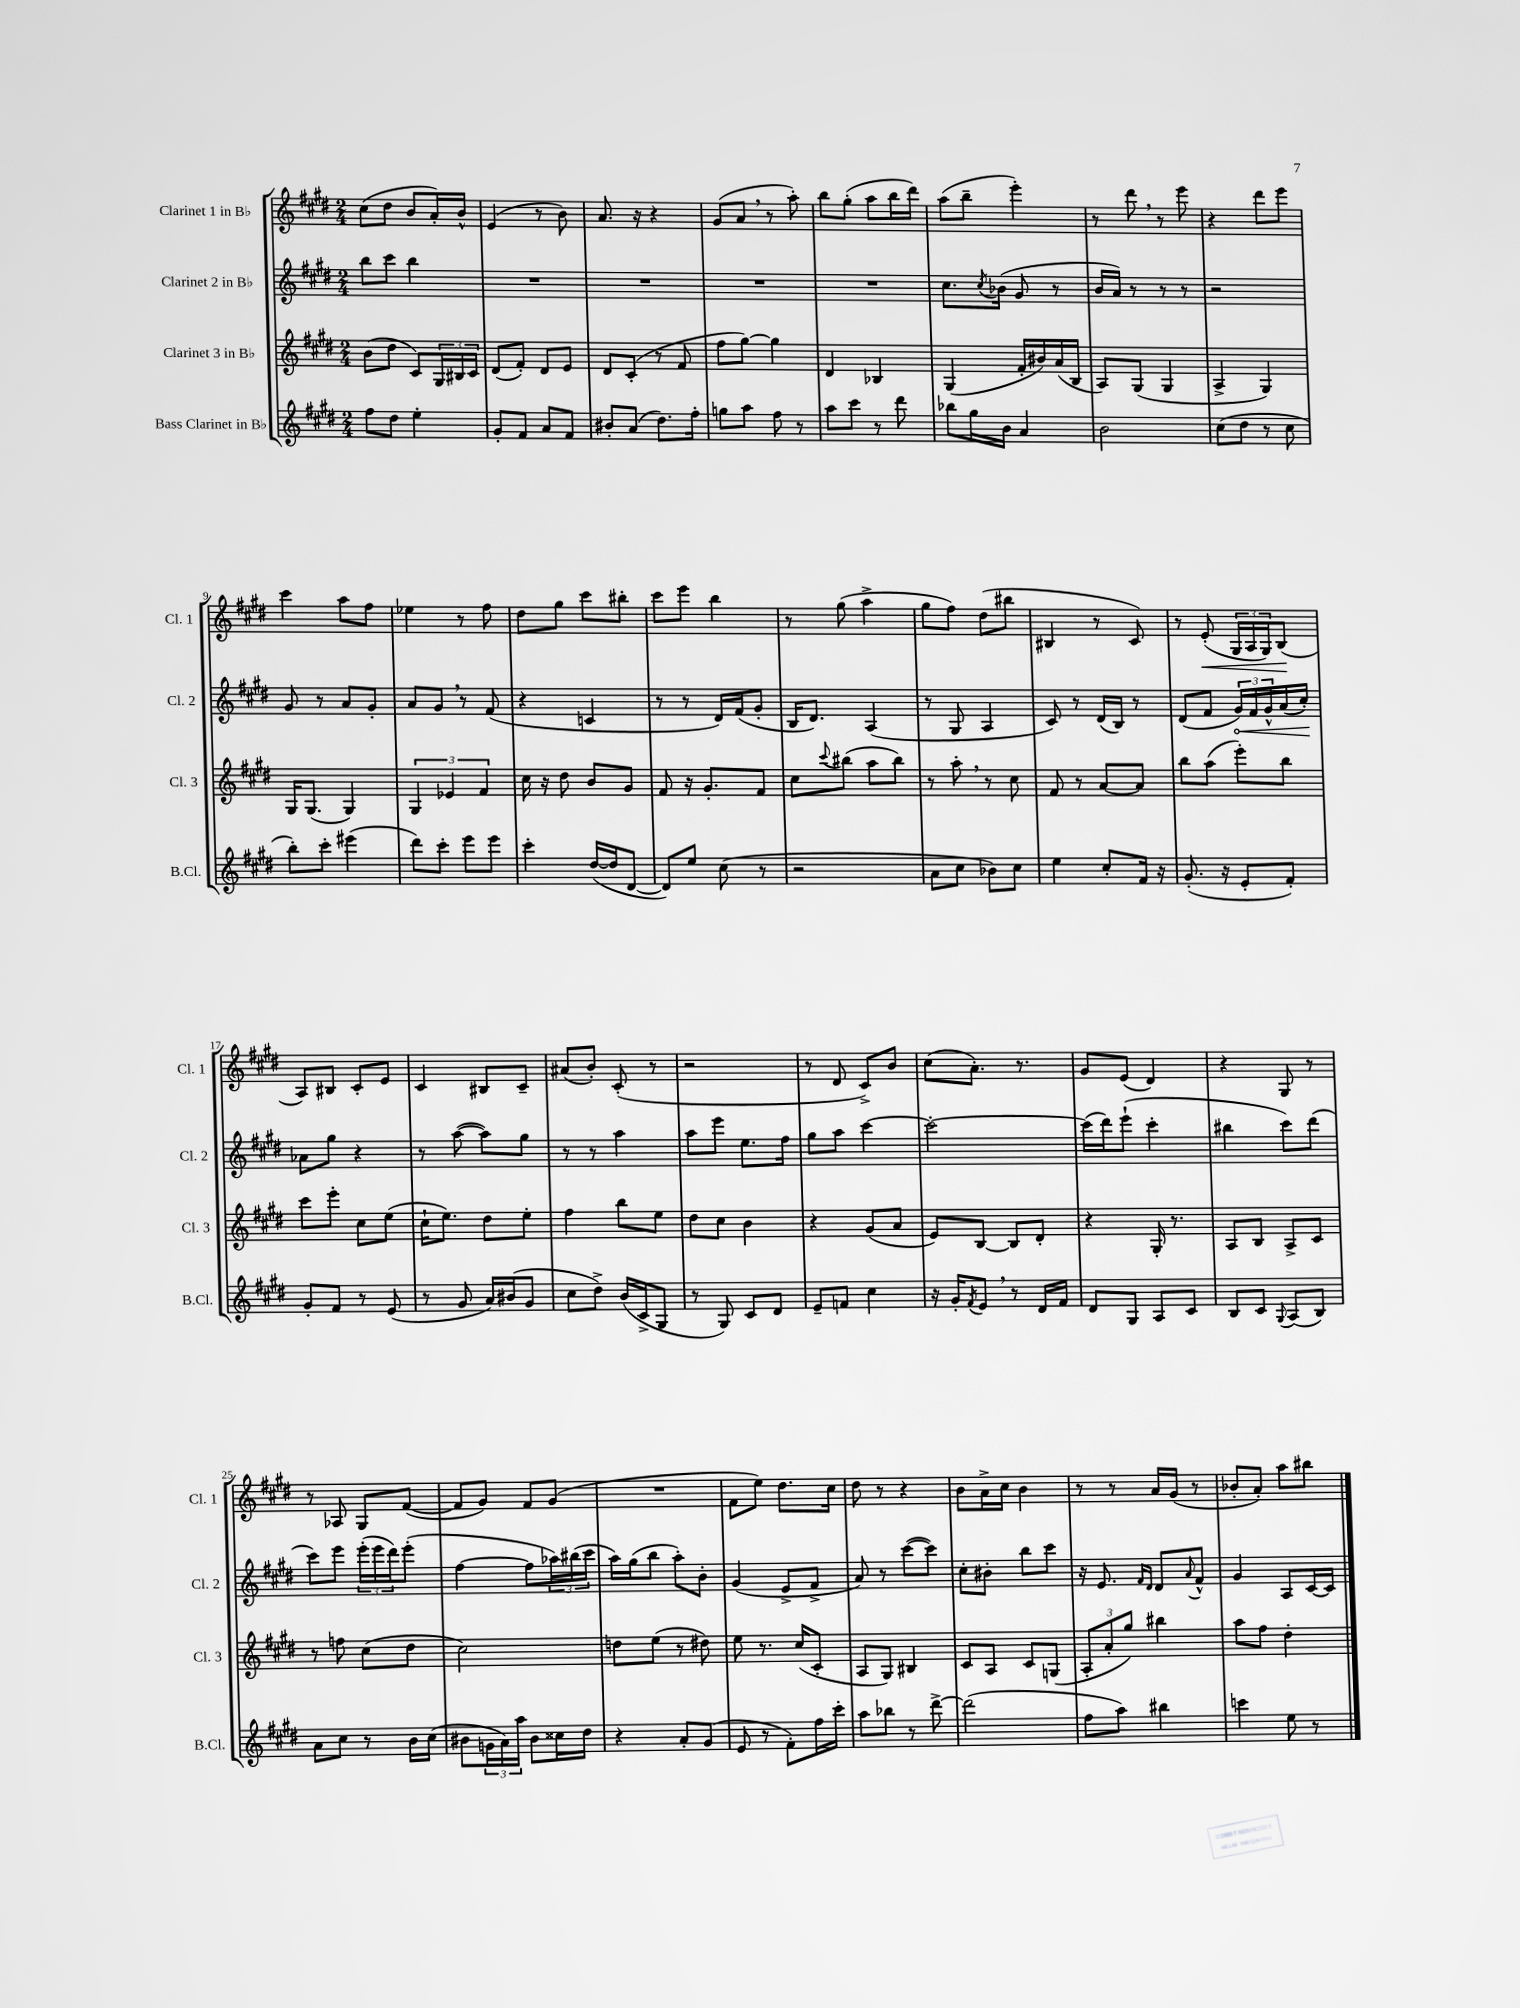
<<
\new StaffGroup <<
\new Staff = "s0" \with { instrumentName = "Clarinet 1 in Bb" shortInstrumentName = "Cl. 1" } {
    \clef treble \key e \major \numericTimeSignature \time 2/4
    cis''8( dis''8 b'8 a'16-.) b'16-^ |
    e'4( r8 b'8) |
    a'8. r16 r4 |
    gis'8( a'8 \breathe r8 a''8-.) |
    b''8 gis''8-.( a''8 b''16 dis'''16) |
    a''8( b''8-- e'''4-.) |
    r8 dis'''8 \breathe r8 e'''8 |
    r4 dis'''8 e'''8 |
    cis'''4 a''8 fis''8 |
    ees''4 r8 fis''8 |
    dis''8 gis''8 cis'''8 bis''8-. |
    cis'''8 e'''8 b''4 |
    r8 gis''8( a''4-> |
    gis''8 fis''8) dis''8( bis''8 |
    bis4 r8 cis'8) |
    r8 e'8-.\<( \tuplet 3/2 { gis16 a16 gis16) } b8\!( |
    a8) bis8 cis'8-. e'8 |
    cis'4 bis8 cis'8-- |
    ais'8( b'8-.) cis'8-.( r8 |
    r2 |
    r8 dis'8 cis'8->) b'8 |
    cis''8( a'8.-.) r8. |
    gis'8 e'8( dis'4) |
    r4 gis8 r8 |
    r8 aes8 gis8 fis'8~( |
    fis'8 gis'8) fis'8 gis'8( |
    R2 |
    fis'8 e''8) dis''8. cis''16 |
    dis''8 r8 r4 |
    b'8 a'16-> cis''16 b'4 |
    r8 r8 a'16 gis'16( r8 |
    bes'8-. a'8-.) a''8 bis''8 \bar "|." |
}
\new Staff = "s1" \with { instrumentName = "Clarinet 2 in Bb" shortInstrumentName = "Cl. 2" } {
    \clef treble \key e \major \numericTimeSignature \time 2/4
    b''8 cis'''8 b''4 |
    R2 |
    R2 |
    R2 |
    R2 |
    cis''8. \acciaccatura { cis''8 } bes'16( gis'8 r8 |
    b'16 a'16) r8 r8 r8 |
    r2 |
    gis'8 r8 a'8 gis'8-. |
    a'8 gis'8 \breathe r8 fis'8( |
    r4 c'4 |
    r8 r8 dis'16) fis'16( gis'8-. |
    b16 dis'8.) a4( |
    r8 gis8 a4 |
    cis'8) r8 dis'16( b16) r8 |
    dis'8( fis'8 \tuplet 3/2 { \once \override Hairpin.circled-tip = ##t gis'16\<) fis'16 gis'16-^ } a'16( cis''16-.\!) |
    aes'8 gis''8 r4 |
    r8 a''8~( a''8) gis''8 |
    r8 r8 a''4 |
    a''8 e'''8 e''8. fis''16 |
    gis''8 a''8 cis'''4~ |
    cis'''2~-. |
    cis'''16( dis'''16) e'''8-!( cis'''4-. |
    bis''4 cis'''8) dis'''8( |
    cis'''8) e'''8 \tuplet 3/2 { e'''16-.( e'''16 dis'''16) } e'''8-.( |
    fis''4~ fis''8 \tuplet 3/2 { aes''16) bis''16( cis'''16 } |
    a''16) gis''16( b''8 a''8-.) b'8-. |
    gis'4( e'8-> fis'8-> |
    a'8) r8 cis'''8~( cis'''8) |
    cis''8-. bis'8-. b''8 cis'''8 |
    r16 e'8. \grace { fis'16 dis'16 } dis'8 \appoggiatura { a'8 } fis'8-^ |
    gis'4 a8 cis'16~ cis'16 \bar "|." |
}
\new Staff = "s2" \with { instrumentName = "Clarinet 3 in Bb" shortInstrumentName = "Cl. 3" } {
    \clef treble \key e \major \numericTimeSignature \time 2/4
    b'8( dis''8 cis'8) \tuplet 3/2 { gis16 bis16 cis'16 } |
    dis'8( fis'8-.) dis'8 e'8 |
    dis'8 cis'8-.( r8 fis'8 |
    fis''8 gis''8~) gis''4 |
    dis'4 bes4 |
    gis4( fis'16-. bis'16) a'16( b16 |
    a8) gis8( gis4 |
    a4-> gis4) |
    gis16 gis8.( gis4) |
    \tuplet 3/2 { gis4 ees'4 fis'4 } |
    cis''16 r16 dis''8 b'8 gis'8 |
    fis'8 r16 gis'8.-. fis'8 |
    cis''8 \appoggiatura { cis'''8 } bis''8( a''8 bis''8) |
    r8 a''8-. \breathe r8 cis''8 |
    fis'8 r8 a'8~ a'8 |
    b''8 a''8( e'''8-.) b''8 |
    cis'''8 e'''8-. cis''8 e''8( |
    cis''16-! e''8.) dis''8 e''8-. |
    fis''4 b''8 e''8 |
    dis''8 cis''8 b'4 |
    r4 gis'8( a'8 |
    e'8) b8~ b8 dis'8-. |
    r4 gis16-. r8. |
    a8 b8 a8-> cis'8 |
    r8 f''8 cis''8( dis''8 |
    cis''2) |
    d''8 e''8( r8 dis''8) |
    e''8 r8. cis''16( cis'8-. |
    a8 gis8) bis4 |
    cis'8 a8 cis'8 g8( |
    \tuplet 3/2 { a8-. a'8-. gis''8) } bis''4 |
    a''8 fis''8 dis''4-. \bar "|." |
}
\new Staff = "s3" \with { instrumentName = "Bass Clarinet in Bb" shortInstrumentName = "B.Cl." } {
    \clef treble \key e \major \numericTimeSignature \time 2/4
    fis''8 dis''8 e''4-. |
    gis'8-. fis'8 a'8 fis'8 |
    bis'8-. a'8( dis''8.) fis''16-. |
    g''8 a''8 fis''8 r8 |
    a''8 cis'''8 r8 dis'''8 |
    bes''8 gis''16 b'16 a'4 |
    b'2 |
    cis''8( dis''8 r8 cis''8 |
    b''8-.) cis'''8-. eis'''4( |
    dis'''8) cis'''8-. e'''8 e'''8 |
    cis'''4-. dis''16~( dis''16 dis'8~ |
    dis'8) e''8 cis''8( r8 |
    r2 |
    a'8 cis''8 bes'8) cis''8 |
    e''4 cis''8-. fis'16 r16 |
    gis'8.-.( r16 e'8-. fis'8-.) |
    gis'8-. fis'8 r8 e'8( |
    r8 gis'8 a'16) bis'16( gis'8 |
    cis''8 dis''8->) b'16( cis'16-> gis8 |
    r8 gis8) cis'8 dis'8 |
    e'8-- f'8 cis''4 |
    r16 gis'16-. \acciaccatura { fis'8 } e'8 \breathe r8 dis'16 fis'16 |
    dis'8 gis8 a8 cis'8 |
    b8 cis'8 \appoggiatura { gis8 } a8( b8) |
    a'8 cis''8 r8 b'16 cis''16( |
    bis'8 \tuplet 3/2 { g'16 a'16) a''16 } bis'8 cisis''16 dis''16 |
    r4 a'8-. gis'8( |
    e'8 r8 fis'8-.) fis''16 cis'''16-. |
    a''8 bes''8 r8 dis'''8~-> |
    dis'''2( |
    fis''8 a''8) bis''4 |
    c'''4 e''8 r8 \bar "|." |
}
>>
>>
